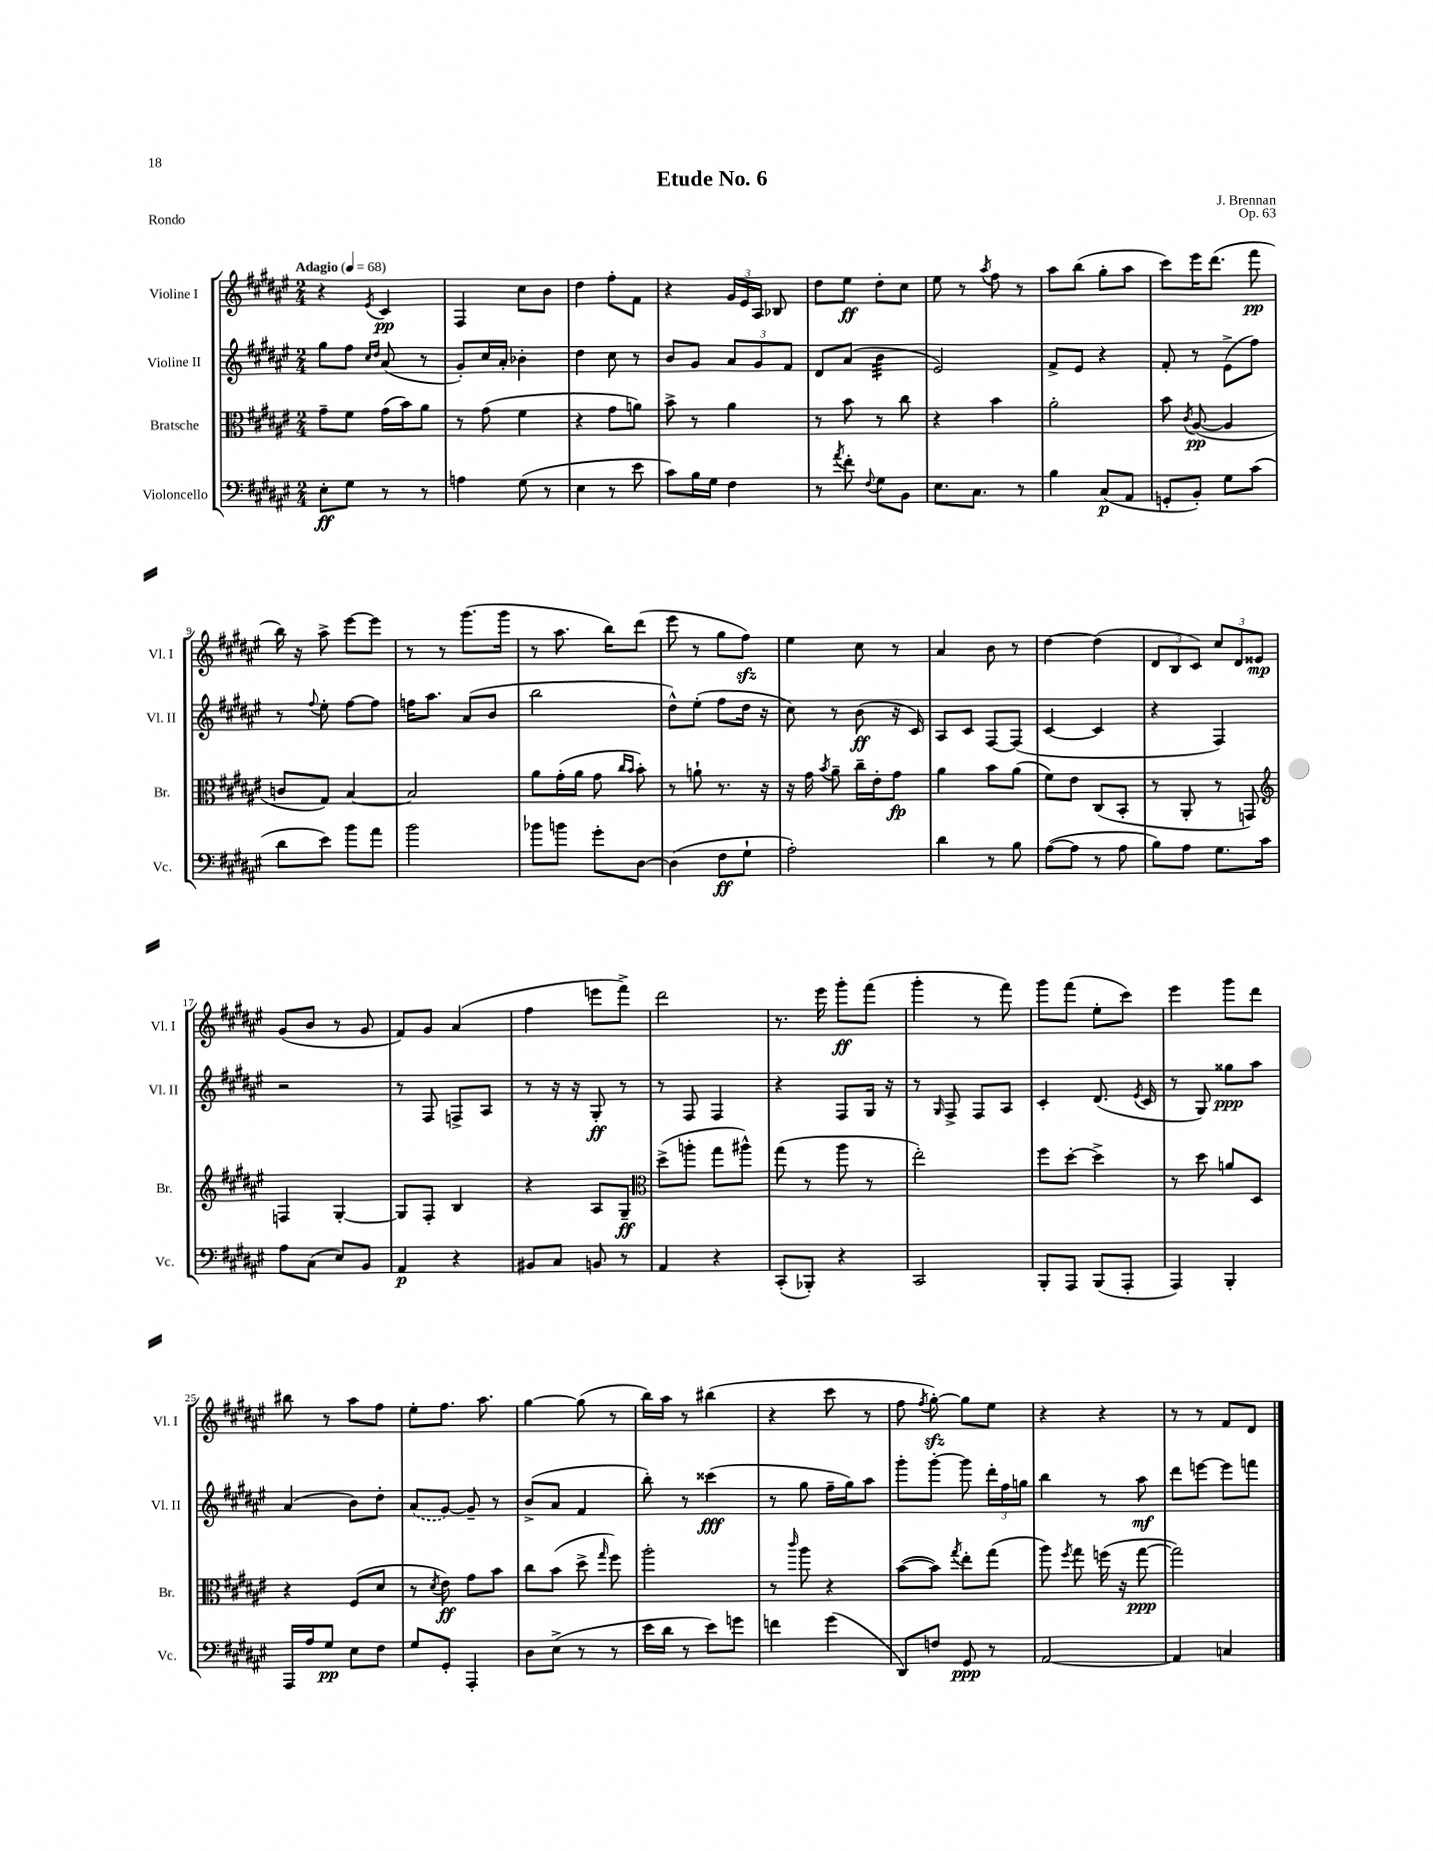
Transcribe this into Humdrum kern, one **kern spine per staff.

**kern	**dynam	**kern	**dynam	**kern	**dynam	**kern	**dynam
*part4	*part4	*part3	*part3	*part2	*part2	*part1	*part1
*staff4	*staff4	*staff3	*staff3	*staff2	*staff2	*staff1	*staff1
*I"Violoncello	*	*I"Bratsche	*	*I"Violine II	*	*I"Violine I	*
*I'Vc.	*	*I'Br.	*	*I'Vl. II	*	*I'Vl. I	*
*clefF4	*	*clefC3	*	*clefG2	*	*clefG2	*
*k[f#c#g#d#a#e#]	*	*k[f#c#g#d#a#e#]	*	*k[f#c#g#d#a#e#]	*	*k[f#c#g#d#a#e#]	*
*M2/4	*	*M2/4	*	*M2/4	*	*M2/4	*
*MM68	*	*MM68	*	*MM68	*	*MM68	*
=1	=1	=1	=1	=1	=1	=1	=1
!	!	!	!	!	!	!LO:TX:a:B:t=Adagio	!
8E#'\L	ff	8g#~\L	.	8gg#\L	.	4r	.
8G#\J	.	8f#\J	.	8ff#\J	.	.	.
.	.	.	.	16qqcc#/LL	.	.	.
.	.	.	.	16qqdd#/JJ	.	8qe#/	.
8r	.	(16g#\LL	.	(8a#/	.	4c#/	pp
.	.	16b\J)	.	.	.	.	.
8r	.	8a#\J	.	8r	.	.	.
=2	=2	=2	=2	=2	=2	=2	=2
4An\	.	8r	.	8g#'/L)	.	4F#/	.
.	.	(8g#\	.	16cc#/L	.	.	.
.	.	.	.	16a#'/JJ	.	.	.
(8G#\	.	4f#\	.	4b-X'\	.	8cc#\L	.
8r	.	.	.	.	.	8b\J	.
=3	=3	=3	=3	=3	=3	=3	=3
4E#\	.	4r	.	4dd#\	.	4dd#\	.
8r	.	8g#\L	.	8cc#\	.	8ff#'\L	.
8e#\	.	8an\J)	.	8r	.	8f#\J	.
=4	=4	=4	=4	=4	=4	=4	=4
8c#\L)	.	8b^\	.	8b/L	.	4r	.
16B\L	.	8r	.	8g#/J	.	.	.
16G#\JJ	.	.	.	.	.	.	.
4F#\	.	4a#\	.	12a#/L	.	24g#/LL	.
.	.	.	.	.	.	24e#/	.
.	.	.	.	12g#/	.	24A#/JJ	.
.	.	.	.	.	.	8B-X/	.
.	.	.	.	12f#/J	.	.	.
=5	=5	=5	=5	=5	=5	=5	=5
8r	.	8r	.	8d#/L	.	8dd#\L	.
8qa#/	.	.	.	.	.	.	.
8f#'\	.	8b\	.	(8a#/J	.	8ee#\J	ff
8qqF#/	.	.	.	.	.	.	.
*	*	*	*	*tremolo	*	*	*
8G#\L	.	8r	.	32b\LLL	.	8dd#'\L	.
.	.	.	.	32b\	.	.	.
.	.	.	.	32b\	.	.	.
.	.	.	.	32b\	.	.	.
8BB\J	.	8cc#\	.	32b\	.	8cc#\J	.
.	.	.	.	32b\	.	.	.
.	.	.	.	32b\	.	.	.
.	.	.	.	32b\JJJ	.	.	.
*	*	*	*	*Xtremolo	*	*	*
=6	=6	=6	=6	=6	=6	=6	=6
8.E#\L	.	4r	.	2e#/)	.	8ee#\	.
.	.	.	.	.	.	8r	.
8.C#\J	.	.	.	.	.	.	.
.	.	.	.	.	.	8qaa#/	.
.	.	4b\	.	.	.	8ff#\	.
8r	.	.	.	.	.	8r	.
=7	=7	=7	=7	=7	=7	=7	=7
4B\	.	2a#'\	.	8f#^/L	.	8aa#\L	.
.	.	.	.	8e#/J	.	(8bb\J	.
(8C#/L	p	.	.	4r	.	8gg#'\L	.
8AA#/J	.	.	.	.	.	8aa#\J	.
=8	=8	=8	=8	=8	=8	=8	=8
8GGn'/L	.	8b\	.	8f#'/	.	8ccc#\L)	.
.	.	8qc#/	.	.	.	.	.
8BB'/J)	.	([8A#/	pp	8r	.	16eee#\K	.
.	.	.	.	.	.	(8.ddd#\J	.
8G#\L	.	4A#/]	.	(8e#^\L	.	.	.
(8c#\J	.	.	.	8ff#\J)	.	8fff#\	pp
!!LO:LB:g=z
=9	=9	=9	=9	=9	=9	=9	=9
8d#\L	.	8cn/L	.	8r	.	16bb\)	.
.	.	.	.	.	.	16r	.
.	.	.	.	8qqff#/	.	.	.
8e#\J)	.	8G#/J)	.	8ee#'\	.	8aa#^\	.
8b\L	.	[4B/	.	[8ff#\L	.	[8eee#\L	.
8a#\J	.	.	.	8ff#\J]	.	8eee#\J]	.
=10	=10	=10	=10	=10	=10	=10	=10
2b\	.	2B/]	.	16ffn\KL	.	8r	.
.	.	.	.	8.aa#\J	.	.	.
.	.	.	.	.	.	8r	.
.	.	.	.	(8a#/L	.	(8.ggg#\L	.
.	.	.	.	8b/J	.	.	.
.	.	.	.	.	.	16ggg#\Jk	.
=11	=11	=11	=11	=11	=11	=11	=11
8b-X\L	.	8a#\L	.	2bb\	.	8r	.
8bn\J	.	(16g#'\L	.	.	.	8.aa#\	.
.	.	16a#\JJ	.	.	.	.	.
8g#'\L	.	8g#\	.	.	.	.	.
.	.	.	.	.	.	16bb\KL)	.
.	.	16qqcc#/LL	.	.	.	.	.
.	.	16qqb/JJ	.	.	.	.	.
[8D#\J	.	8b'\)	.	.	.	(8ddd#\J	.
=12	=12	=12	=12	=12	=12	=12	=12
(4D#\]	.	8r	.	8dd#^^\L)	.	8eee#\	.
.	.	8an`\	.	(8ee#'\J	.	8r	.
8F#\L	ff	8.r	.	8ff#\L	.	8gg#\L	.
8G#`\J	.	.	.	16dd#\Jk	.	8ff#zz\J)	.
.	.	16r	.	16r	.	.	.
=13	=13	=13	=13	=13	=13	=13	=13
2A#'\)	.	16r	.	8cc#\)	.	4ee#\	.
.	.	16g#\	.	.	.	.	.
.	.	8qb/	.	.	.	.	.
.	.	8a#~\	.	8r	.	.	.
.	.	16cc#~\LL	.	(8b\	ff	8cc#\	.
.	.	16e#'\J	.	.	.	.	.
.	.	8g#\J	fp	16r	.	8r	.
.	.	.	.	16c#/)	.	.	.
=14	=14	=14	=14	=14	=14	=14	=14
4d#\	.	4a#\	.	8A#/L	.	4a#/	.
.	.	.	.	8c#/J	.	.	.
8r	.	8b\L	.	[8F#/L	.	8b\	.
8B\	.	(8a#\J	.	(8F#/J]	.	8r	.
=15	=15	=15	=15	=15	=15	=15	=15
([8A#\L	.	8f#\L)	.	[4c#/	.	[4dd#\	.
8A#\J]	.	8e#\J	.	.	.	.	.
8r	.	(8C#/L	.	4c#/]	.	(4dd#\]	.
8A#\	.	8BB'/J	.	.	.	.	.
=16	=16	=16	=16	=16	=16	=16	=16
8B\L)	.	8r	.	4r	.	12d#/L	.
.	.	.	.	.	.	12B/	.
8A#\J	.	8AA#'/	.	.	.	.	.
.	.	.	.	.	.	12c#/J)	.
8.G#\L	.	8r	.	4F#/)	.	12cc#/L	.
.	.	.	.	.	.	12d#/	.
.	.	8GGn/)	.	.	.	.	.
.	.	.	.	.	.	12e##X/J	mp
16c#\Jk	.	.	.	.	.	.	.
!!LO:LB:g=z
=17	=17	=17	=17	=17	=17	=17	=17
*	*	*clefG2	*	*	*	*	*
8A#\L	.	4Fn/	.	2r	.	(8g#/L	.
(8C#\J	.	.	.	.	.	8b/J	.
8E#/L)	.	[4G#'/	.	.	.	8r	.
8BB/J	.	.	.	.	.	8g#/	.
=18	=18	=18	=18	=18	=18	=18	=18
4AA#/	p	8G#/L]	.	8r	.	8f#/L)	.
.	.	8F#'/J	.	8F#/	.	8g#/J	.
4r	.	4B/	.	8Fn^/L	.	(4a#/	.
.	.	.	.	8A#/J	.	.	.
=19	=19	=19	=19	=19	=19	=19	=19
8BB#X/L	.	4r	.	8r	.	4ff#\	.
8C#/J	.	.	.	16r	.	.	.
.	.	.	.	16r	.	.	.
8BBn/	.	8A#/L	.	8G#'/	ff	8eeen\L	.
8r	.	8G#~/J	ff	8r	.	8fff#^\J)	.
=20	=20	=20	=20	=20	=20	=20	=20
*	*	*clefC3	*	*	*	*	*
4AA#/	.	(8dd#^\L	.	8r	.	2ddd#\	.
.	.	8aan'\J	.	8F#/	.	.	.
4r	.	8gg#\L	.	4F#/	.	.	.
.	.	8aa#X^^\J)	.	.	.	.	.
=21	=21	=21	=21	=21	=21	=21	=21
(8CC#'/L	.	(8gg#\	.	4r	.	8.r	.
8BBB-X'/J)	.	8r	.	.	.	.	.
.	.	.	.	.	.	16eee#\	.
4r	.	8aa#\	.	8F#/L	.	8ggg#'\L	ff
.	.	8r	.	16G#/Jk	.	(8fff#\J	.
.	.	.	.	16r	.	.	.
=22	=22	=22	=22	=22	=22	=22	=22
2CC#/	.	2ee#'\)	.	8r	.	4ggg#'\	.
.	.	.	.	16qqG#/	.	.	.
.	.	.	.	8F#^/	.	.	.
.	.	.	.	8F#/L	.	8r	.
.	.	.	.	8A#/J	.	8fff#\)	.
=23	=23	=23	=23	=23	=23	=23	=23
8BBB'/L	.	8ff#\L	.	4c#'/	.	8ggg#\L	.
8AAA#/J	.	[8dd#'\J	.	.	.	(8fff#\J	.
(8BBB/L	.	4dd#^\]	.	(8.d#/	.	8ee#'\L	.
8AAA#'/J	.	.	.	.	.	8ccc#\J)	.
.	.	.	.	8qe#/	.	.	.
.	.	.	.	16c#/	.	.	.
=24	=24	=24	=24	=24	=24	=24	=24
4AAA#/)	.	8r	.	8r	.	4eee#\	.
.	.	8dd#\	.	8G#/)	.	.	.
4BBB'/	.	8an/L	.	8gg##X\L	ppp	8ggg#\L	.
.	.	8D#/J	.	8aa#\J	.	8ddd#\J	.
!!LO:LB:g=z
=25	=25	=25	=25	=25	=25	=25	=25
16AAA#/LL	.	4r	.	(4a#/	.	8bb#X\	.
16A#/J	.	.	.	.	.	.	.
8G#/J	pp	.	.	.	.	8r	.
8E#\L	.	(8F#/L	.	8b\L)	.	8aa#\L	.
8F#\J	.	8d#/J	.	8dd#'\J	.	8ff#\J	.
=26	=26	=26	=26	=26	=26	=26	=26
8G#/L	.	8r	.	(8a#/L	.	8ee#'\L	.
.	.	8qd#/	.	.	.	.	.
8GG#'/J	.	8e#\)	ff	[8g#/J)	.	8.ff#\J	.
4AAA#'/	.	8g#\L	.	8g#~/]	.	.	.
.	.	.	.	.	.	8.aa#\	.
.	.	8b\J	.	8r	.	.	.
=27	=27	=27	=27	=27	=27	=27	=27
8D#\L	.	8cc#\L	.	(8b^/L	.	[4gg#\	.
(8E#^\J	.	(8b\J	.	8a#/J	.	.	.
8r	.	8dd#^\	.	4f#/	.	(8gg#\]	.
.	.	16qqgg#/	.	.	.	.	.
8r	.	8ff#\)	.	.	.	8r	.
=28	=28	=28	=28	=28	=28	=28	=28
16e#\LL	.	2aa#'\	.	8bb'\)	.	16bb\LL)	.
16d#\JJ	.	.	.	.	.	16aa#\JJ	.
8r	.	.	.	8r	.	8r	.
8e#\L)	.	.	.	(4ccc##X\	fff	(4bb#X\	.
8gn\J	.	.	.	.	.	.	.
=29	=29	=29	=29	=29	=29	=29	=29
4fn\	.	8r	.	8r	.	4r	.
.	.	16qqccc#/	.	.	.	.	.
.	.	8aa#\	.	8gg#\	.	.	.
(4g#\	.	4r	.	16ff#~\LL	.	8ccc#\	.
.	.	.	.	16gg#\J)	.	.	.
.	.	.	.	8aa#\J	.	8r	.
=30	=30	=30	=30	=30	=30	=30	=30
8DD#/L)	.	([8b\L	.	8ggg#'\L	.	8ff#\	.
.	.	.	.	.	.	8qff#/	.
8Fn/J	.	8b\J])	.	[8ggg#'\J	.	[8gg#zz'\)	.
.	.	8qgg#/	.	.	.	.	.
8GG#/	ppp	8ee#'\L	.	8ggg#\]	.	8gg#\L]	.
8r	.	(8gg#\J	.	24ddd#'\LL	.	8ee#\J	.
.	.	.	.	24ff#\	.	.	.
.	.	.	.	24ggn\JJ	.	.	.
=31	=31	=31	=31	=31	=31	=31	=31
[2AA#/	.	8aa#\)	.	4bb\	.	4r	.
.	.	8qff#/	.	.	.	.	.
.	.	8gg#\	.	.	.	.	.
.	.	(16ffn\	.	8r	.	4r	.
.	.	16r	.	.	.	.	.
.	.	[8gg#\	ppp	8aa#\	mf	.	.
=32	=32	=32	=32	=32	=32	=32	=32
4AA#/]	.	2gg#\])	.	8ddd#\L	.	8r	.
.	.	.	.	[8eeen\J	.	8r	.
4Cn/	.	.	.	8eee\L]	.	8f#/L	.
.	.	.	.	8fffn\J	.	8d#/J	.
==	==	==	==	==	==	==	==
*-	*-	*-	*-	*-	*-	*-	*-
